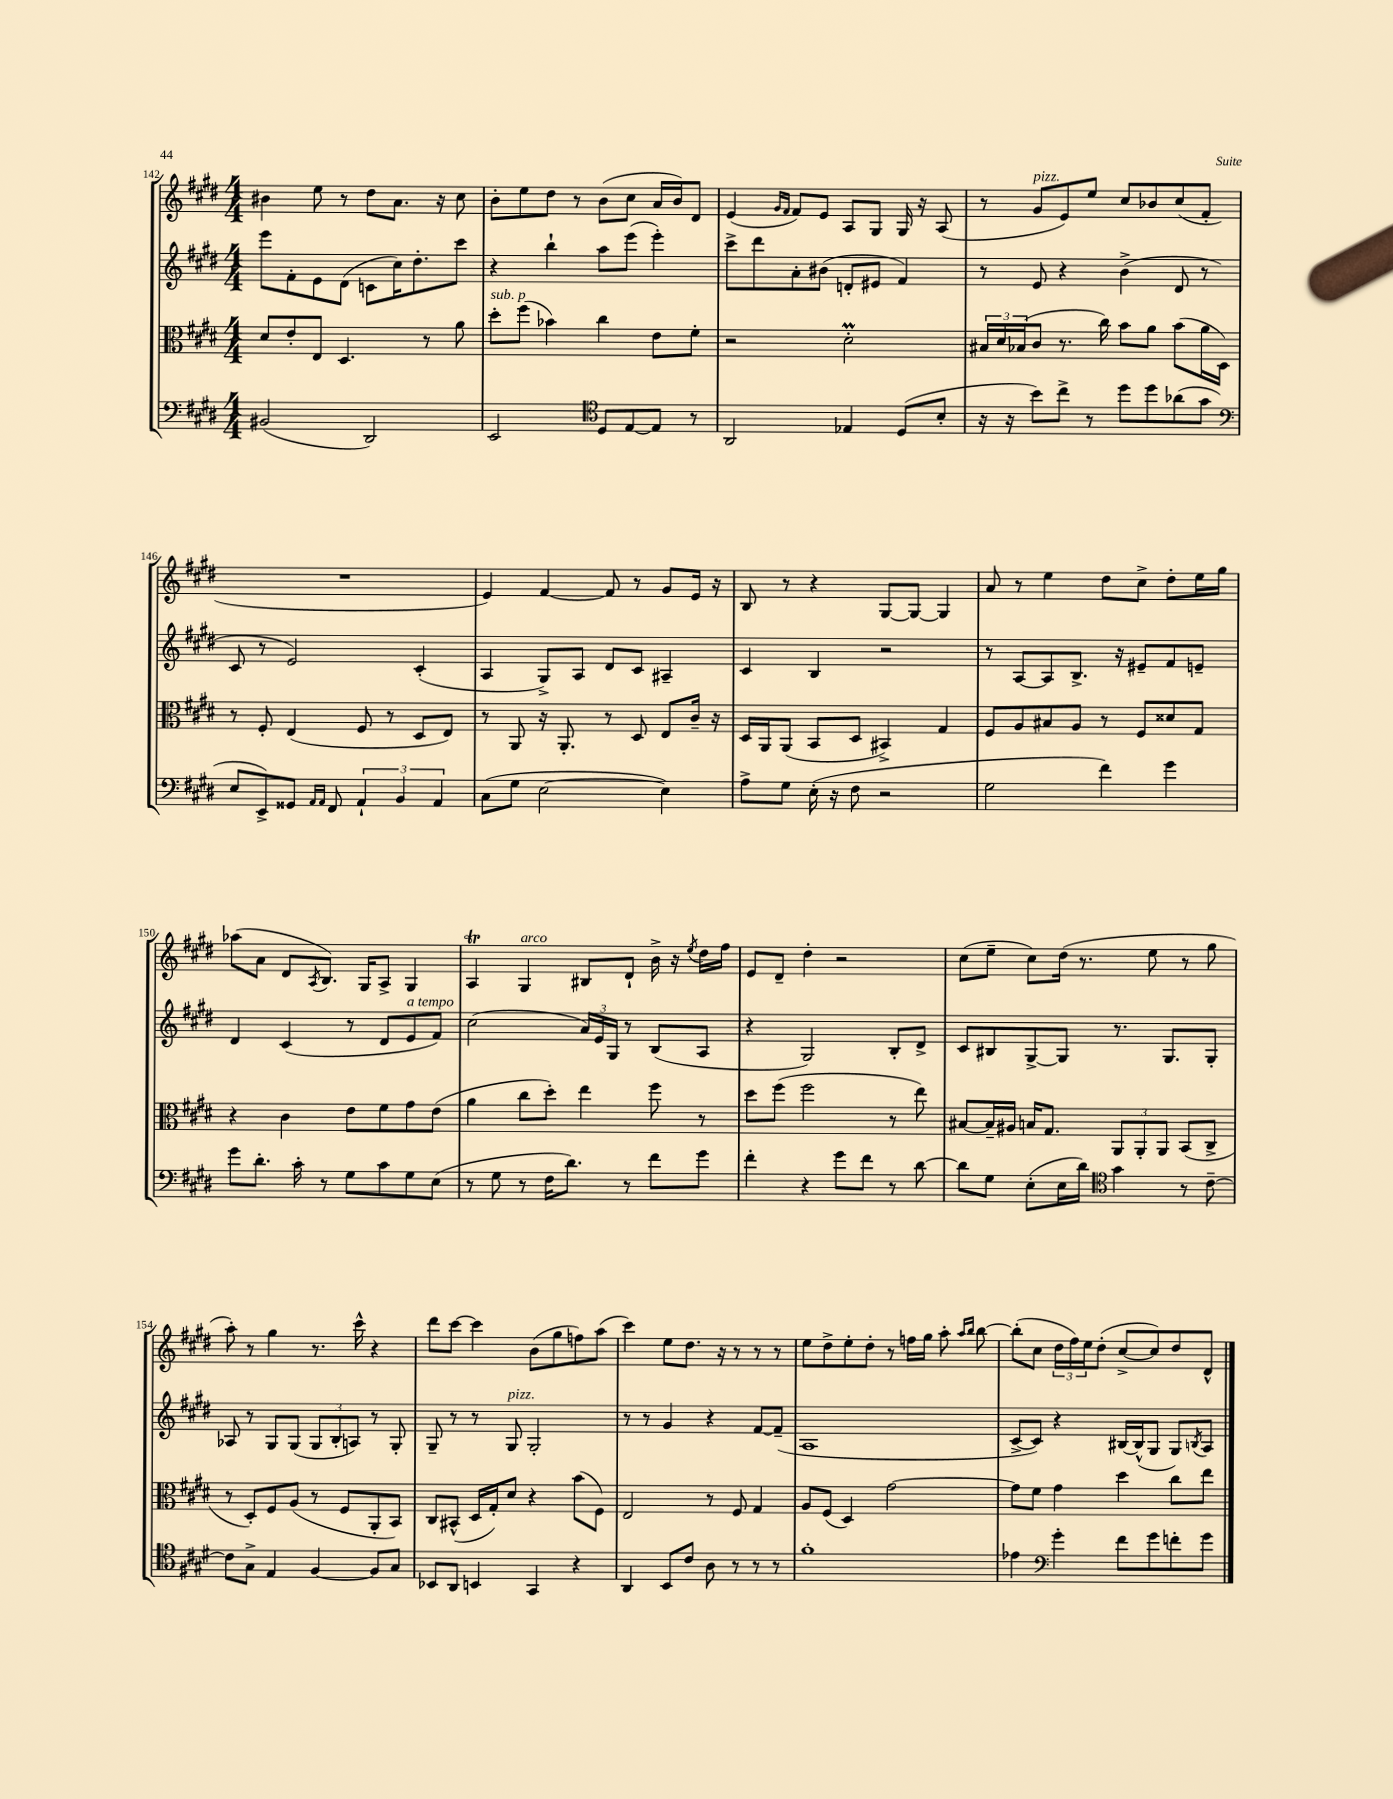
<<
\new StaffGroup <<
\new Staff = "s0" {
    \clef treble \key e \major \numericTimeSignature \time 4/4
    bis'4 e''8 r8 dis''8 a'8. r16 cis''8 |
    b'8-. e''8 dis''8 r8 b'8( cis''8 a'16 b'16) dis'8 |
    e'4( \grace { gis'16 fis'16 } fis'8) e'8 a8 gis8 gis16 r16 a8( |
    r8 gis'8^\markup { \italic "pizz." } e'8) e''8 cis''8 bes'8 cis''8( fis'8-. |
    R1 |
    e'4) fis'4~ fis'8 r8 gis'8 e'16 r16 |
    b8 r8 r4 gis8~ gis8~ gis4 |
    a'8 r8 e''4 dis''8 cis''8-> dis''8-. e''16 gis''16 |
    aes''8( a'8 dis'8 \acciaccatura { a8 } b8.) gis16 a8-> gis4 |
    a4\trill gis4^\markup { \italic "arco" } bis8 dis'8-! b'16-> r16 \acciaccatura { e''8 } dis''16 fis''16 |
    e'8 dis'8-- dis''4-. r2 |
    cis''8( e''8-- cis''8) dis''16( r8. e''8 r8 gis''8 |
    a''8-.) r8 gis''4 r8. cis'''16-^ r4 |
    dis'''8 cis'''8~ cis'''4 b'8( gis''8 f''8) a''8( |
    cis'''4) e''8 dis''8. r16 r8 r8 r8 |
    e''8 dis''8-> e''8-. dis''8-. r8 f''16 gis''16 a''8-. \grace { a''16 b''16 } b''8~ |
    b''8-.( cis''8 \tuplet 3/2 { dis''16 fis''16) e''16 } dis''8-.( cis''8~-> cis''8) dis''8 dis'8-^ \bar "|." |
}
\new Staff = "s1" {
    \clef treble \key e \major \numericTimeSignature \time 4/4
    e'''8 fis'8-. e'8 dis'8( c'8 cis''16) dis''8.-. cis'''8 |
    r4 b''4-! a''8 e'''8( e'''4-.) |
    cis'''8-> dis'''8 a'8-. bis'8( d'8-. eis'8 fis'4) |
    r8 e'8 r4 b'4->( dis'8 r8 |
    cis'8 r8 e'2) cis'4-.( |
    a4 gis8->) a8 dis'8 cis'8 ais4-- |
    cis'4 b4 r2 |
    r8 a8~ a8 b8.-> r16 eis'8-- fis'8 e'8-- |
    dis'4 cis'4( r8 dis'8 e'8^\markup { \italic "a tempo" } fis'8) |
    cis''2( \tuplet 3/2 { a'16) e'16 gis16 } r8 b8( a8 |
    r4 gis2) b8-. dis'8-> |
    cis'8 bis8 gis8~-> gis8 r8. gis8. gis8-. |
    aes8 r8 gis8 gis8( \tuplet 3/2 { gis8 b8-. a8) } r8 gis8-. |
    gis8-- r8 r8 gis8^\markup { \italic "pizz." } gis2-. |
    r8 r8 gis'4 r4 fis'8~ fis'8--( |
    a1 |
    cis'8~-> cis'8) r4 bis16~ bis16-^( gis8 gis8) \acciaccatura { b8 } a8 \bar "|." |
}
\new Staff = "s2" {
    \clef alto \key e \major \numericTimeSignature \time 4/4
    dis'8 e'8-. e8 dis4. r8 a'8 |
    dis''8-.^\markup { \italic "sub. p" } fis''8( bes'4) cis''4 e'8 fis'8-. |
    r2 dis'2-.\prall |
    \tuplet 3/2 { bis16 dis'16 bes16( } cis'8 r8. cis''16) b'8 a'8 b'8( a'16 dis16) |
    r8 fis8-. e4( fis8 r8 dis8 e8) |
    r8 a,8 r16 a,8.-. r8 dis8 e8 cis'16-- r16 |
    dis16 a,16 a,8( b,8 dis8 bis,4->) gis4 |
    fis8 a8 bis8 a8 r8 fis8 disis'8 gis8 |
    r4 cis'4 e'8 fis'8 gis'8 e'8( |
    a'4 cis''8 dis''8-.) e''4 fis''8 r8 |
    dis''8 fis''8( fis''2 r8 e''8) |
    bis8~ bis16-- ais16 b16 gis8. \tuplet 3/2 { a,8 a,8-. a,8 } b,8( cis8-> |
    r8 dis8-.) fis8 a8( r8 fis8 a,8-. b,8) |
    cis8 bis,8-^( dis16 gis16-.) dis'8 r4 b'8( fis8) |
    e2 r8 fis8 gis4 |
    a8 fis8( dis4) gis'2~ |
    gis'8 fis'8 gis'4 dis''4 cis''8 e''8 \bar "|." |
}
\new Staff = "s3" {
    \clef bass \key e \major \numericTimeSignature \time 4/4
    bis,2( dis,2) |
    e,2 \clef tenor dis8 e8~ e8 r8 |
    a,2 ees4 dis8( b8-. |
    r16 r16 b'8) cis''8-> r8 dis''8 dis''8 aes'8( gis'8 |
    \clef bass e8 e,8->) gisis,8 \grace { a,16 a,16 } fis,8 \tuplet 3/2 { a,4-! b,4 a,4 } |
    cis8( gis8 e2~ e4) |
    a8-> gis8 e16-.( r16 fis8 r2 |
    gis2 fis'4) gis'4 |
    gis'8 dis'8.-. cis'16-. r8 gis8 cis'8 gis8 e8( |
    r8 gis8 r8 fis16 dis'8.) r8 fis'8 gis'8 |
    fis'4-. r4 gis'8 fis'8 r8 dis'8~ |
    dis'8 gis8 e8-.( e16 dis'16) \clef tenor gis'4 r8 cis'8~-- |
    cis'8 gis8-> e4 fis4~ fis8 gis8 |
    bes,8 a,8 b,4 gis,4 r4 |
    a,4 b,8 cis'8 a8 r8 r8 r8 |
    fis'1-. |
    ees'4 \clef bass gis'4-. fis'8 gis'8 f'8-. gis'8 \bar "|." |
}
>>
>>
\layout { \context { \Score currentBarNumber = #142 } }
